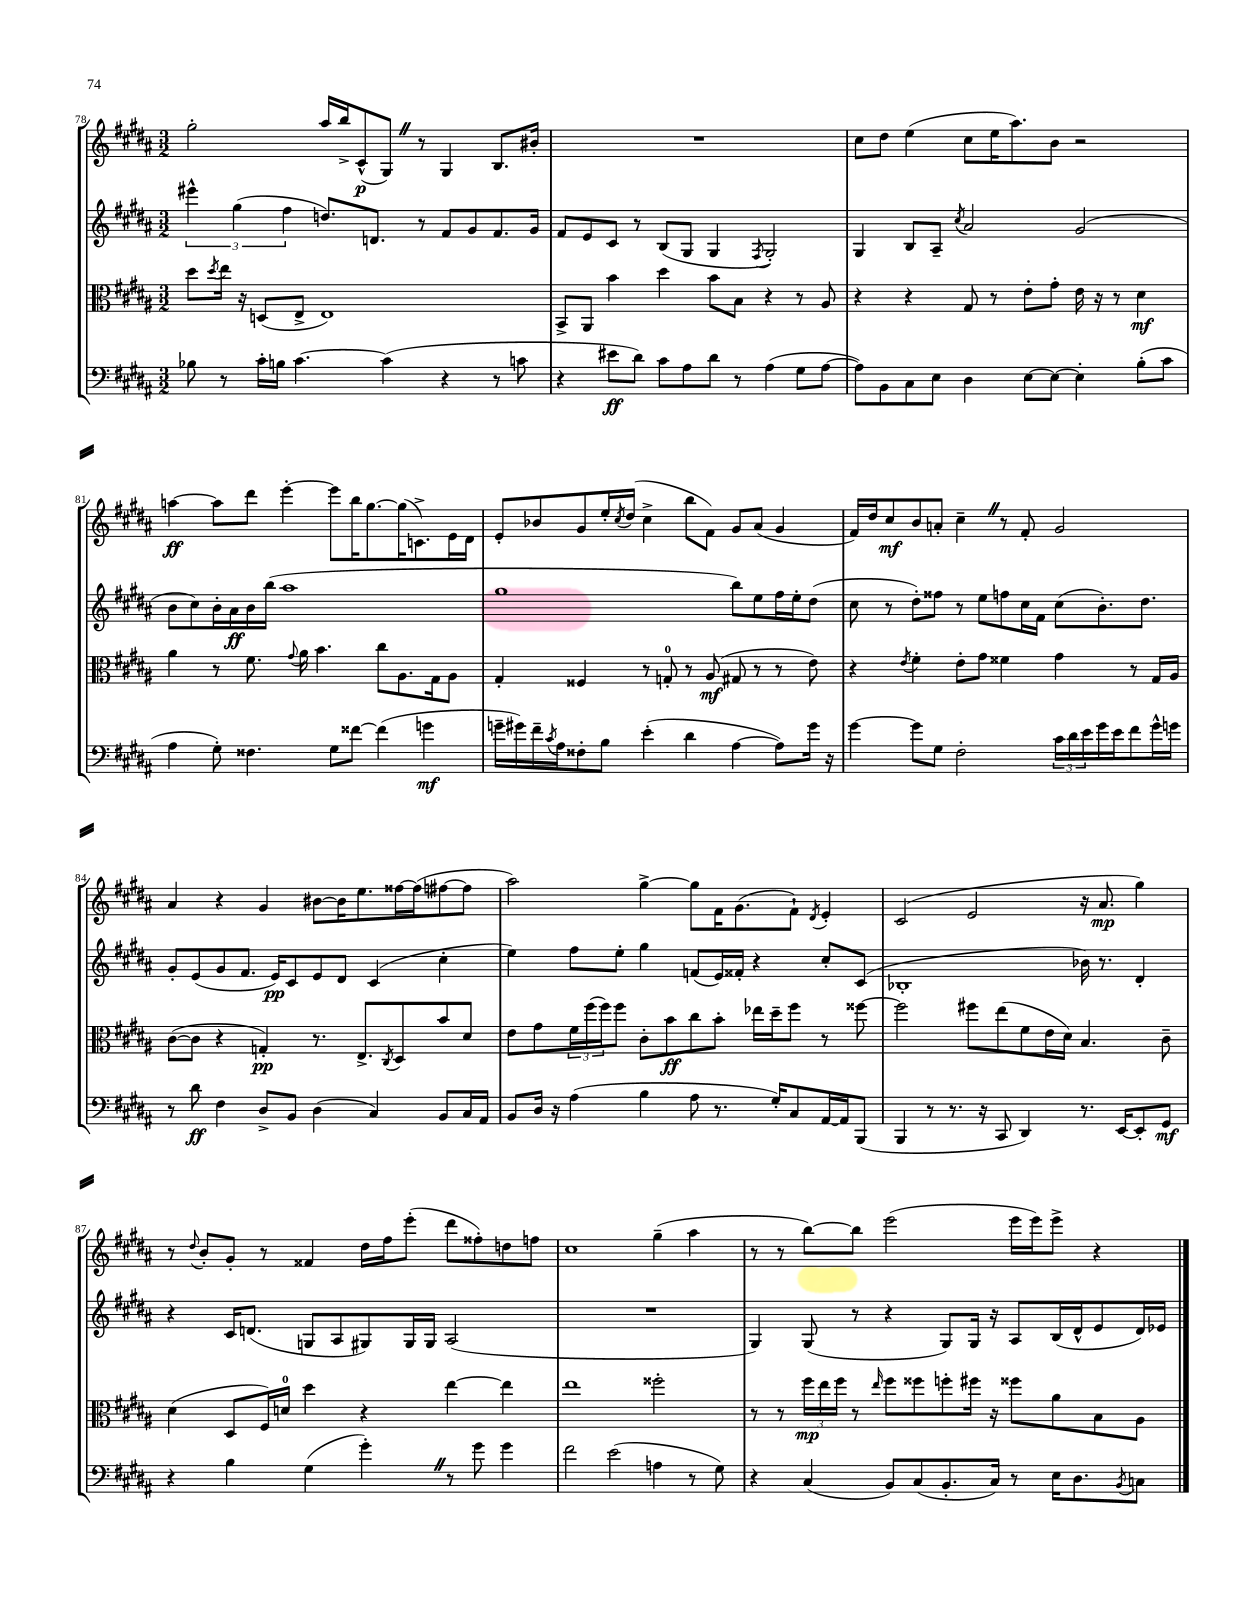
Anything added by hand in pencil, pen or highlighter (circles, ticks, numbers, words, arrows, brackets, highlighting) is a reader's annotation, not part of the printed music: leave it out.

**kern	**dynam	**kern	**dynam	**kern	**dynam	**kern	**dynam
*part4	*part4	*part3	*part3	*part2	*part2	*part1	*part1
*staff4	*staff4	*staff3	*staff3	*staff2	*staff2	*staff1	*staff1
*clefF4	*	*clefC3	*	*clefG2	*	*clefG2	*
*k[f#c#g#d#a#]	*	*k[f#c#g#d#a#]	*	*k[f#c#g#d#a#]	*	*k[f#c#g#d#a#]	*
*M3/2	*	*M3/2	*	*M3/2	*	*M3/2	*
=78	=78	=78	=78	=78	=78	=78	=78
8B-X\	.	8dd#\L	.	6eee#X^^\	.	2gg#'\	.
.	.	8qdd#/	.	.	.	.	.
8r	.	16ee\Jk	.	.	.	.	.
.	.	.	.	(6gg#\	.	.	.
.	.	16r	.	.	.	.	.
16c#'\LL	.	(8Dn/L	.	.	.	.	.
16Bn\JJ	.	.	.	.	.	.	.
.	.	.	.	6ff#\	.	.	.
[4.c#\	.	8E^/J	.	.	.	.	.
.	.	1E)	.	8.ddn/L)	.	16aa#/LL	.
.	.	.	.	.	.	16bb^/J	.
.	.	.	.	.	.	(8c#^^/	p
.	.	.	.	8.dn/J	.	.	.
(4c#\]	.	.	.	.	.	8G#Z/J)	.
.	.	.	.	8r	.	8r	.
4r	.	.	.	8f#/L	.	4G#/	.
.	.	.	.	8g#/	.	.	.
8r	.	.	.	8.f#/	.	8.B/L	.
8cn\	.	.	.	.	.	.	.
.	.	.	.	16g#/Jk	.	16b#X'/Jk	.
=79	=79	=79	=79	=79	=79	=79	=79
4r	.	8BB^/L	.	8f#/L	.	1.r	.
.	.	8AA#/J	.	8e/	.	.	.
8e#X\L	ff	4b\	.	8c#/J	.	.	.
8d#\J)	.	.	.	8r	.	.	.
8c#\L	.	4dd#\	.	(8B/L	.	.	.
8A#\	.	.	.	8G#/J	.	.	.
8d#\J	.	8b\L	.	4G#/	.	.	.
8r	.	8B\J	.	.	.	.	.
.	.	.	.	8qF#/	.	.	.
(4A#\	.	4r	.	2G#'/)	.	.	.
8G#\L	.	8r	.	.	.	.	.
[8A#\J	.	8A#/	.	.	.	.	.
=80	=80	=80	=80	=80	=80	=80	=80
8A#\L])	.	4r	.	4G#/	.	8cc#\L	.
8BB\	.	.	.	.	.	8dd#\J	.
8C#\	.	4r	.	8B/L	.	(4ee\	.
8E\J	.	.	.	8A#~/J	.	.	.
.	.	.	.	8qcc#/	.	.	.
4D#\	.	8G#/	.	2a#/	.	8cc#\L	.
.	.	8r	.	.	.	16ee\K	.
.	.	.	.	.	.	8.aa#\)	.
[8E\L	.	8e'\L	.	.	.	.	.
8E\J_	.	8g#'\J	.	.	.	8b\J	.
4E'\]	.	16e\	.	(2g#/	.	2r	.
.	.	16r	.	.	.	.	.
.	.	8r	.	.	.	.	.
(8B'\L	.	4d#\	mf	.	.	.	.
8c#\J	.	.	.	.	.	.	.
!!LO:LB:g=z
=81	=81	=81	=81	=81	=81	=81	=81
4A#\	.	4a#\	.	8b\L	.	[4aan\	ff
.	.	.	.	8cc#\)	.	.	.
8G#'\)	.	8r	.	16b'\L	.	8aa\L]	.
.	.	.	.	16a#\	ff	.	.
4.F##X\	.	8.f#\	.	16b\	.	8ddd#\J	.
.	.	.	.	(16bb\JJ	.	.	.
.	.	.	.	1aa#	.	[4eee'\	.
.	.	8qqg#/	.	.	.	.	.
.	.	16a#\	.	.	.	.	.
.	.	4.b\	.	.	.	.	.
8G#\L	.	.	.	.	.	8eee\L]	.
[8f##X\J	.	.	.	.	.	16bb\K	.
.	.	.	.	.	.	[8.gg#\	.
(4f##\]	.	8cc#\L	.	.	.	.	.
.	.	8.A#\	.	.	.	(16gg#\K]	.
.	.	.	.	.	.	8.cn^\)	.
4gn\	mf	.	.	.	.	.	.
.	.	16G#\k	.	.	.	.	.
.	.	8A#\J	.	.	.	16e\L	.
.	.	.	.	.	.	16d#\JJ	.
=82	=82	=82	=82	=82	=82	=82	=82
16gn~\LL	.	4G#'/	.	1gg#	.	8e'/L	.
16g#X\)	.	.	.	.	.	.	.
16f#~\	.	.	.	.	.	8b-X/	.
8qc#/	.	.	.	.	.	.	.
16A#\J	.	.	.	.	.	.	.
8F##X'\	.	4F##X/	.	.	.	8g#/	.
8B\J	.	.	.	.	.	16ee'/L	.
.	.	.	.	.	.	8qcc#/	.
.	.	.	.	.	.	(16dd#/JJ	.
(4e'\	.	8r	.	.	.	4cc#^\	.
.	.	8Gn'/	.	.	.	.	.
4d#\	.	8r	.	.	.	8bb\L	.
.	.	(8A#/	mf	.	.	8f#\J)	.
[4A#\	.	8G#X/	.	8bb\L)	.	8g#/L	.
.	.	8r	.	8ee\	.	(8a#/J	.
8A#\L])	.	8r	.	16ff#\L	.	4g#/	.
.	.	.	.	16ee'\J	.	.	.
16g#\Jk	.	8e\)	.	(8dd#\J	.	.	.
16r	.	.	.	.	.	.	.
=83	=83	=83	=83	=83	=83	=83	=83
[4g#\	.	4r	.	8cc#\	.	16f#/LL)	.
.	.	.	.	.	.	16dd#/J	.
.	.	.	.	8r	.	8cc#/	mf
.	.	8qe/	.	.	.	.	.
8g#\L]	.	4f#'\	.	8dd#'\L)	.	8b/	.
8G#\J	.	.	.	8ff##X\J	.	8an'/J	.
2F#'\	.	8e'\L	.	8r	.	4cc#~Z\	.
.	.	8g#\J	.	8ee\L	.	.	.
.	.	4f##X\	.	8ffn\	.	8r	.
.	.	.	.	16cc#\L	.	8f#'/	.
.	.	.	.	16f#\JJ	.	.	.
24c#\LL	.	4g#\	.	(8cc#\L	.	2g#/	.
24d#\	.	.	.	.	.	.	.
24e\	.	.	.	.	.	.	.
16g#\	.	.	.	8.b'\)	.	.	.
16e\J	.	.	.	.	.	.	.
8f#\	.	8r	.	.	.	.	.
.	.	.	.	8.dd#\J	.	.	.
16g#^^\L	.	16G#/LL	.	.	.	.	.
16gn\JJ	.	16A#/JJ	.	.	.	.	.
!!LO:LB:g=z
=84	=84	=84	=84	=84	=84	=84	=84
8r	.	([8c#\L	.	8g#'/L	.	4a#/	.
8d#\	ff	8c#\J]	.	(8e/	.	.	.
4F#\	.	4r	.	8g#/	.	4r	.
.	.	.	.	8.f#/J	.	.	.
8D#^/L	.	4Gn'/)	pp	.	.	4g#/	.
.	.	.	.	16e/KL)	pp	.	.
8BB/J	.	.	.	8c#/	.	.	.
(4D#\	.	8.r	.	8e/	.	[8b#X\L	.
.	.	.	.	8d#/J	.	16b#\K]	.
.	.	8.E^/L	.	.	.	8.ee\	.
4C#/)	.	.	.	(4c#/	.	.	.
.	.	8qC#/	.	.	.	.	.
.	.	8D#/	.	.	.	[16ff##X\L	.
.	.	.	.	.	.	(16ff##\J]	.
8BB/L	.	8b/	.	4cc#'\	.	[8ff#X\	.
16C#/L	.	8d#/J	.	.	.	8ff#\J]	.
16AA#/JJ	.	.	.	.	.	.	.
=85	=85	=85	=85	=85	=85	=85	=85
8BB/L	.	8e\L	.	4ee\)	.	2aa#\)	.
16D#/Jk	.	8g#\	.	.	.	.	.
16r	.	.	.	.	.	.	.
(4A#\	.	24f#\L	.	8ff#\L	.	.	.
.	.	(24ff#\	.	.	.	.	.
.	.	24ff#\J)	.	.	.	.	.
.	.	8ff#\J	.	8ee'\J	.	.	.
4B\	.	8c#'\L	.	4gg#\	.	[4gg#^\	.
.	.	8b\	ff	.	.	.	.
8A#\	.	8cc#\	.	(8fn/L	.	8gg#\L]	.
8.r	.	8b'\J	.	16e/L)	.	16f#\K	.
.	.	.	.	16f##X'/JJ	.	(8.g#\	.
.	.	16ee-X\LL	.	4r	.	.	.
16G#'/KL)	.	16dd#~\J	.	.	.	.	.
8C#/	.	8ff#\J	.	.	.	8f#`\J)	.
.	.	.	.	.	.	8qd#/	.
[16AA#/L	.	8r	.	8cc#'/L	.	4e'/	.
16AA#/J]	.	.	.	.	.	.	.
(8BBB/J	.	[8ff##X\	.	(8c#/J	.	.	.
=86	=86	=86	=86	=86	=86	=86	=86
4BBB/	.	2ff##\]	.	1B-X'	.	(2c#/	.
8r	.	.	.	.	.	.	.
8.r	.	.	.	.	.	.	.
.	.	8ff#X\L	.	.	.	2e/	.
16r	.	.	.	.	.	.	.
8CC#/	.	(8ee\	.	.	.	.	.
4DD#/)	.	8f#\	.	.	.	.	.
.	.	16e\L	.	.	.	.	.
.	.	16d#\JJ)	.	.	.	.	.
8.r	.	4.B/	.	16b-X\)	.	16r	.
.	.	.	.	8.r	.	8.a#/	mp
[16EE/KL	.	.	.	.	.	.	.
8EE'/]	.	.	.	4d#'/	.	4gg#\)	.
8GG#/J	mf	8c#~\	.	.	.	.	.
!!LO:LB:g=z
=87	=87	=87	=87	=87	=87	=87	=87
4r	.	(4d#\	.	4r	.	8r	.
.	.	.	.	.	.	8qqdd#/	.
.	.	.	.	.	.	8b'/L	.
4B\	.	8D#/L	.	16c#/KL	.	8g#'/J	.
.	.	.	.	(8.dn/J	.	.	.
.	.	16F#/L)	.	.	.	8r	.
.	.	16dn/JJ	.	.	.	.	.
(4G#\	.	4dd#\	.	8Gn/L	.	4f##X/	.
.	.	.	.	8A#/	.	.	.
4g#'Z\)	.	4r	.	8G#X/)	.	16dd#\LL	.
.	.	.	.	.	.	16ff#\J	.
.	.	.	.	16G#/L	.	(8eee'\J	.
.	.	.	.	16G#/JJ	.	.	.
8r	.	[4ee\	.	(2A#/	.	8ddd#\L	.
8g#\	.	.	.	.	.	8ff##X'\)	.
4g#\	.	4ee\]	.	.	.	8ddn\	.
.	.	.	.	.	.	8ffn\J	.
=88	=88	=88	=88	=88	=88	=88	=88
2f#\	.	1ee	.	1.r	.	1cc#	.
(2e\	.	.	.	.	.	.	.
4An\	.	2ff##X'\	.	.	.	(4gg#~\	.
8r	.	.	.	.	.	4aa#\	.
8G#\)	.	.	.	.	.	.	.
=89	=89	=89	=89	=89	=89	=89	=89
4r	.	8r	.	4G#/)	.	8r	.
.	.	8r	.	.	.	8r	.
(4C#/	.	24ff#\LL	mp	(8G#/	.	[8bb\L)	.
.	.	24ee\	.	.	.	.	.
.	.	24ff#\JJ	.	.	.	.	.
.	.	8r	.	8r	.	8bb\J]	.
.	.	16qqee/	.	.	.	.	.
8BB/L)	.	8ff#\L	.	4r	.	(2eee\	.
(8C#/	.	8ff##X\	.	.	.	.	.
8.BB'/	.	8ffn'\	.	8G#/L)	.	.	.
.	.	16ff#X\Jk	.	16G#/Jk	.	.	.
16C#/Jk)	.	16r	.	16r	.	.	.
8r	.	8ff##X\L	.	8A#/L	.	16eee\LL	.
.	.	.	.	.	.	16eee\J)	.
16E\KL	.	8a#\	.	(16B/L	.	8eee^\J	.
8.D#\	.	.	.	16d#^^/J	.	.	.
.	.	8B\	.	8e/	.	4r	.
8qBB/	.	.	.	.	.	.	.
8Cn\J	.	8A#\J	.	16d#/L)	.	.	.
.	.	.	.	16e-X/JJ	.	.	.
==	==	==	==	==	==	==	==
*-	*-	*-	*-	*-	*-	*-	*-
